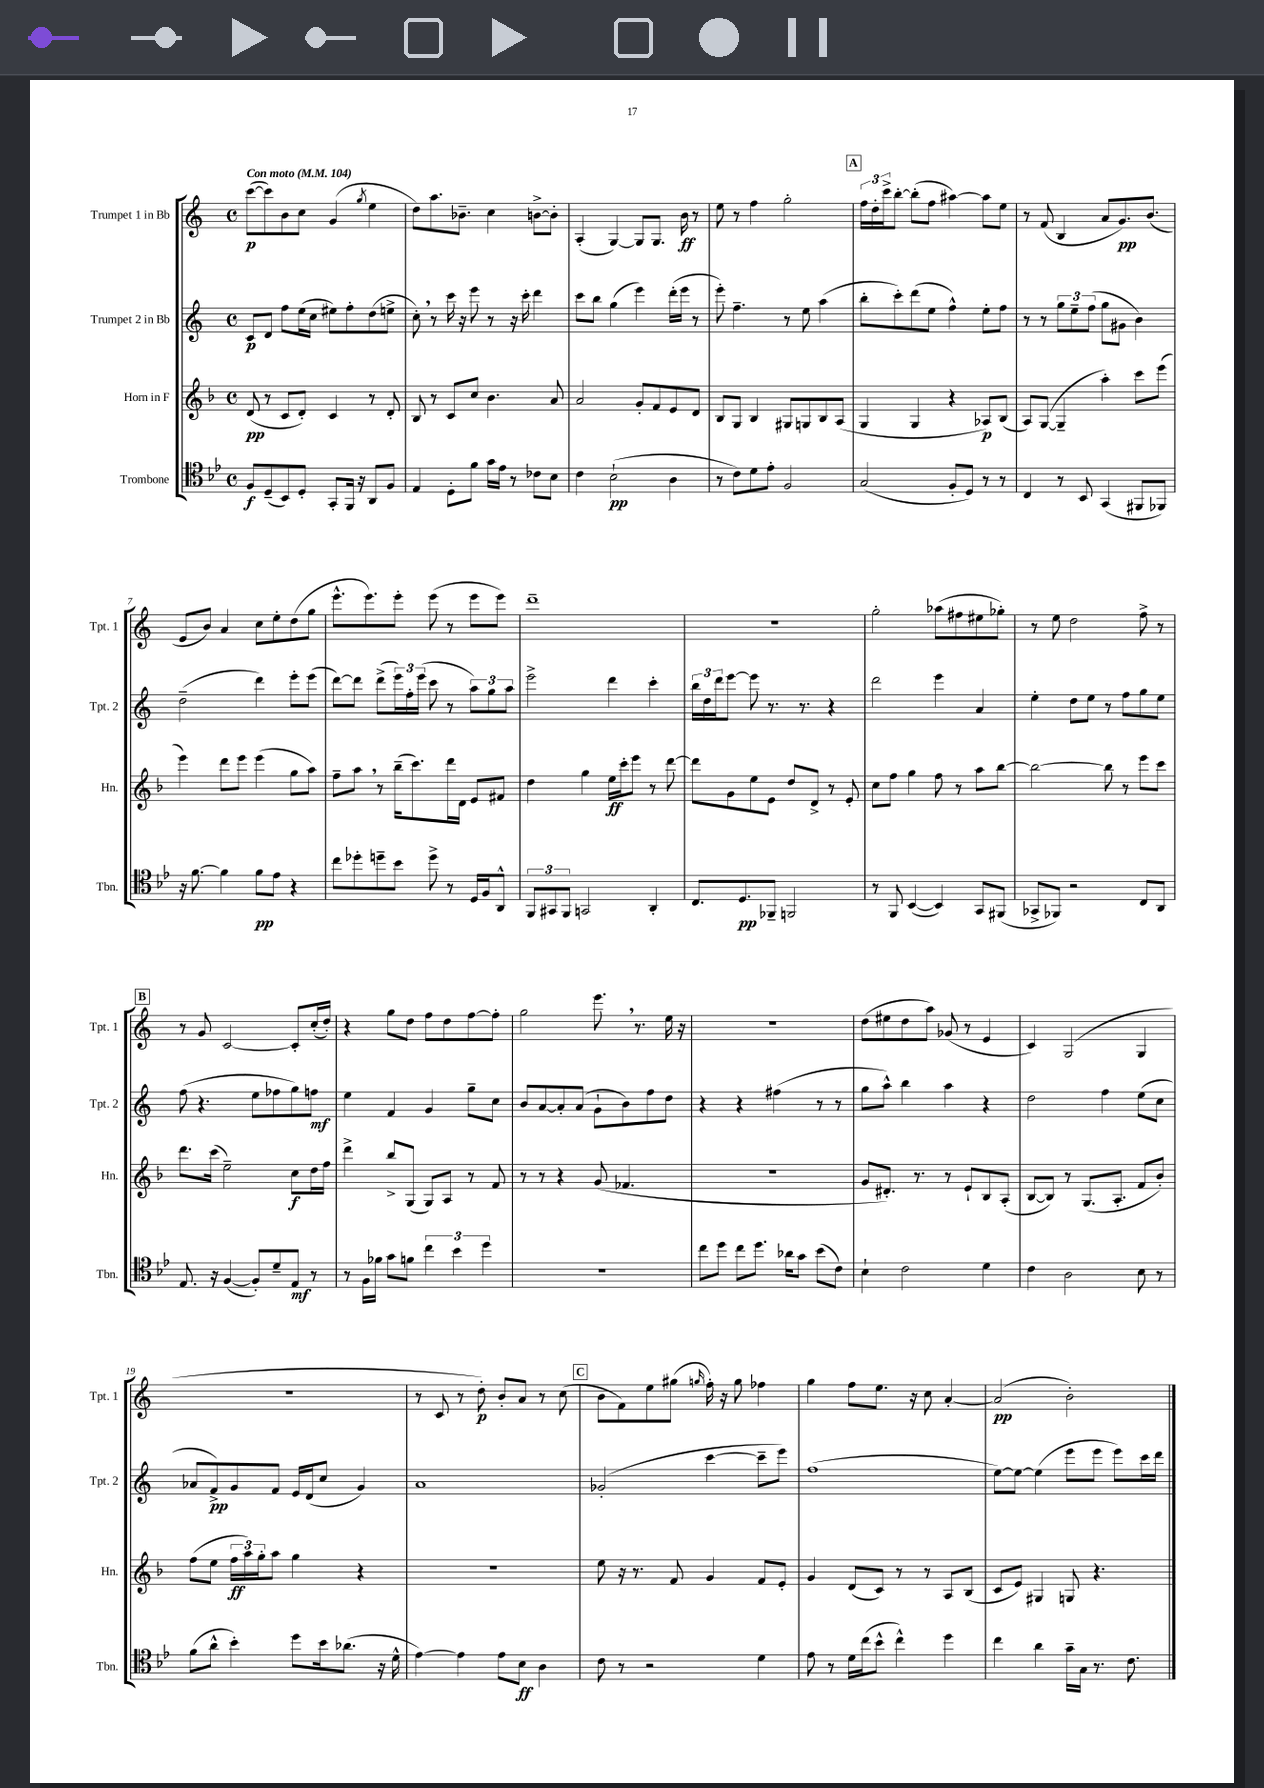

**kern	**dynam	**kern	**dynam	**kern	**dynam	**kern	**dynam
*part4	*part4	*part3	*part3	*part2	*part2	*part1	*part1
*staff4	*staff4	*staff3	*staff3	*staff2	*staff2	*staff1	*staff1
*I"Trombone	*	*I"Horn in F	*	*I"Trumpet 2 in Bb	*	*I"Trumpet 1 in Bb	*
*I'Tbn.	*	*I'Hn.	*	*I'Tpt. 2	*	*I'Tpt. 1	*
*clefC4	*	*clefG2	*	*clefG2	*	*clefG2	*
*k[b-e-]	*	*k[b-]	*	*k[]	*	*k[]	*
*M4/4	*	*M4/4	*	*M4/4	*	*M4/4	*
*met(c)	*	*met(c)	*	*met(c)	*	*met(c)	*
*MM104	*	*MM104	*	*MM104	*	*MM104	*
=1	=1	=1	=1	=1	=1	=1	=1
!	!	!	!	!	!	!LO:TX:a:B:t=Con moto	!
8F/L	f	(8d/	pp	8c/L	p	([8ccc\L	p
(8D~/	.	8r	.	8d/J	.	8ccc\])	.
8BB-/)	.	8c/L	.	8ff\L	.	8b\	.
8D'/J	.	8d'/J)	.	(16ee\L	.	8cc\J	.
.	.	.	.	16cc\JJ	.	.	.
8GG'/L	.	4c/	.	8ee#X\L)	.	(4g/	.
16FF/Jk	.	.	.	8ff'\	.	.	.
16r	.	.	.	.	.	.	.
.	.	.	.	.	.	8qgg/	.
8AA/L	.	8r	.	(8dd\	.	4ee\	.
8F/J	.	8d'/	.	8een^\J	.	.	.
=2	=2	=2	=2	=2	=2	=2	=2
4E-/	.	8B-/	.	8cc',\)	.	8dd\L)	.
.	.	8r	.	8r	.	8.aa\	.
8D'\L	.	8c/L	.	16ccc\	.	.	.
.	.	.	.	16r	.	8.b-X~\J	.
8f\J	.	8cc/J	.	8eee\	.	.	.
16g\LL	.	4.b-\	.	8r	.	4cc\	.
16e-\JJ	.	.	.	.	.	.	.
8r	.	.	.	16r	.	.	.
.	.	.	.	16ccc'\	.	.	.
8c-X\L	.	.	.	4ddd\	.	[8bn^\L	.
8B-\J	.	8a/	.	.	.	8b'\J]	.
=3	=3	=3	=3	=3	=3	=3	=3
4c\	.	2a/	.	8ccc\L	.	(4A'/	.
.	.	.	.	8bb\J	.	.	.
(2B-`\	pp	.	.	(4gg\	.	[4G/)	.
.	.	8g'/L	.	4eee\)	.	8G/L]	.
.	.	8f/	.	.	.	8.G/J	.
4A\	.	8e/	.	(16ddd'\LL	.	.	.
.	.	.	.	16eee\JJ	.	16b\	ff
.	.	8d/J	.	8r	.	8r	.
=4	=4	=4	=4	=4	=4	=4	=4
8r	.	8B-/L	.	8eee'\)	.	8ee\	.
8c\L)	.	8G/J	.	4.ff~\	.	8r	.
8d\	.	4B-/	.	.	.	4ff\	.
8e-'\J	.	.	.	.	.	.	.
2F/	.	8G#X/L	.	8r	.	2gg'\	.
.	.	8Gn/	.	8ee\	.	.	.
.	.	8B-/	.	(4aa\	.	.	.
.	.	(8A/J	.	.	.	.	.
!!LO:REH:place=s1:t=A
=5	=5	=5	=5	=5	=5	=5	=5
(2G/	.	4G/	.	8bb'\L	.	24ff\LL	.
.	.	.	.	.	.	24dd'\	.
.	.	.	.	.	.	24ccc^\J	.
.	.	.	.	8ccc'\)	.	[8bb'\J	.
.	.	4G/	.	(8ddd\	.	(8bb'\L]	.
.	.	.	.	8ee\J	.	8ff\J	.
8F'/L	.	4r	.	4ff^^\)	.	[4aa#X\)	.
8D/J)	.	.	.	.	.	.	.
8r	.	8A-X/L)	p	8ee'\L	.	8aa#\L]	.
8r	.	(8B-/J	.	8ff\J	.	8ee\J	.
=6	=6	=6	=6	=6	=6	=6	=6
4C/	.	8A/L)	.	8r	.	8r	.
.	.	([8G/J	.	8r	.	(8f/	.
8r	.	4G~/]	.	12gg\L	.	4B/	.
.	.	.	.	12ee~\	.	.	.
8BB-/	.	.	.	.	.	.	.
.	.	.	.	(12ff\J	.	.	.
(4GG/	.	4aa'\)	.	8gg\L	.	8a/L	.
.	.	.	.	8g#X\J	.	8.g/)	pp
8FF#X/L	.	8ccc\L	.	4b\)	.	.	.
.	.	.	.	.	.	(8.b/J	.
8FF-X/J)	.	(8eee\J	.	.	.	.	.
!!LO:LB:g=z
=7	=7	=7	=7	=7	=7	=7	=7
16r	.	4eee\)	.	(2dd~\	.	8e/L	.
[8.f\	.	.	.	.	.	.	.
.	.	.	.	.	.	8b/J)	.
4f\]	.	8ddd\L	.	.	.	4a/	.
.	.	8eee\J	.	.	.	.	.
8f\L	pp	(4eee\	.	4ddd\)	.	8cc\L	.
8e-\J	.	.	.	.	.	8ee'\	.
4r	.	8gg\L	.	8eee'\L	.	(8dd\	.
.	.	8aa\J)	.	(8eee\J	.	8gg\J	.
=8	=8	=8	=8	=8	=8	=8	=8
8cc\L	.	8ff~\L	.	[8ddd\L)	.	8.eee^^\L	.
8dd-X'\	.	8aa,\J	.	8ddd\J]	.	.	.
.	.	.	.	.	.	8.eee\)	.
8ddn~\	.	8r	.	(8ddd^\L	.	.	.
8b-\J	.	(16bb-~\KL	.	24eee\L)	.	8eee'\J	.
.	.	.	.	24ff'\	.	.	.
.	.	8.ccc\)	.	.	.	.	.
.	.	.	.	(24eee\JJ	.	.	.
8dd^\	.	.	.	8ccc\	.	(8eee\	.
8r	.	16ddd\L	.	8r	.	8r	.
.	.	16d\JJ	.	.	.	.	.
16D/LL	.	8e/L	.	12aa\L)	.	8eee\L	.
16F/J	.	.	.	.	.	.	.
.	.	.	.	12gg\	.	.	.
8AA^^/J	.	8f#X/J	.	.	.	8eee\J)	.
.	.	.	.	12aa\J	.	.	.
=9	=9	=9	=9	=9	=9	=9	=9
12FF/L	.	4dd\	.	2eee^\	.	1ddd~	.
12GG#X/	.	.	.	.	.	.	.
12FF/J	.	.	.	.	.	.	.
2GGn/	.	4gg\	.	.	.	.	.
.	.	16ee\LL	ff	4ddd\	.	.	.
.	.	16ccc'\J	.	.	.	.	.
.	.	8eee\J	.	.	.	.	.
4AA'/	.	8r	.	4ccc'\	.	.	.
.	.	[8ddd\	.	.	.	.	.
=10	=10	=10	=10	=10	=10	=10	=10
8.C/L	.	8ddd\L]	.	24bb\LL	.	1r	.
.	.	.	.	24dd\	.	.	.
.	.	.	.	24ddd\J	.	.	.
.	.	8g\	.	[8eee\J	.	.	.
8.D/	pp	.	.	.	.	.	.
.	.	8ee\	.	8eee\]	.	.	.
8FF-X~/J	.	8e\J	.	8.r	.	.	.
2FFn/	.	8dd/L	.	.	.	.	.
.	.	.	.	8.r	.	.	.
.	.	8d^/J	.	.	.	.	.
.	.	8r	.	4r	.	.	.
.	.	8e'/	.	.	.	.	.
=11	=11	=11	=11	=11	=11	=11	=11
8r	.	8cc\L	.	2ddd\	.	2gg'\	.
8FF/	.	8ff\J	.	.	.	.	.
([4BB-/	.	4gg\	.	.	.	.	.
4BB-/])	.	8ff\	.	4eee\	.	(8aa-X\L	.
.	.	8r	.	.	.	8ff#X\	.
8GG/L	.	8aa\L	.	4a/	.	8ee#X\	.
(8FF#X/J	.	[8bb-\J	.	.	.	8gg-X'\J)	.
=12	=12	=12	=12	=12	=12	=12	=12
8GG-X^/L	.	2bb-\_	.	4ee'\	.	8r	.
8FF-X/J)	.	.	.	.	.	8ee\	.
2r	.	.	.	8dd\L	.	2dd\	.
.	.	.	.	8ee\J	.	.	.
.	.	8bb-\]	.	8r	.	.	.
.	.	8r	.	8ff\L	.	.	.
8C/L	.	8eee\L	.	8gg\	.	8ff^\	.
8AA/J	.	8ccc\J	.	8ee\J	.	8r	.
!!LO:LB:g=z
!!LO:REH:place=s1:t=B
=13	=13	=13	=13	=13	=13	=13	=13
8.E-/	.	8.ddd\L	.	(8ff\	.	8r	.
.	.	.	.	4.r	.	8g/	.
16r	.	(16ccc\Jk	.	.	.	.	.
([4F/	.	2ee~\)	.	.	.	[2c/	.
8F'/L])	.	.	.	8ee\L	.	.	.
8d~/	.	.	.	8ff-X\	.	.	.
8E-/J	mf	8cc\L	f	8gg\)	.	8c'/L]	.
8r	.	16dd\L	.	8ffn\J	mf	(16cc'/L	.
.	.	16ff\JJ	.	.	.	16dd'/JJ)	.
=14	=14	=14	=14	=14	=14	=14	=14
8r	.	4ddd^\	.	4ee\	.	4r	.
16F\LL	.	.	.	.	.	.	.
16f-X\JJ	.	.	.	.	.	.	.
8g\L	.	8bb-^/L	.	4f/	.	8gg\L	.
8fn\J	.	(8G/J	.	.	.	8dd\J	.
6cc\	.	8G/L)	.	4g/	.	8ff\L	.
.	.	8A/J	.	.	.	8dd\	.
6b-\	.	.	.	.	.	.	.
.	.	8r	.	8gg~\L	.	[8ff\	.
6dd\	.	.	.	.	.	.	.
.	.	8f/	.	8cc\J	.	8ff'\J]	.
=15	=15	=15	=15	=15	=15	=15	=15
1r	.	8r	.	8b/L	.	2gg\	.
.	.	8r	.	[8a/	.	.	.
.	.	4r	.	8a'/]	.	.	.
.	.	.	.	(8a/J	.	.	.
.	.	(8g/	.	8g`\L	.	8.eee,\	.
.	.	4.f-X/	.	8b\)	.	.	.
.	.	.	.	.	.	8.r	.
.	.	.	.	8ff\	.	.	.
.	.	.	.	8dd\J	.	16ee\	.
.	.	.	.	.	.	16r	.
=16	=16	=16	=16	=16	=16	=16	=16
8cc\L	.	1r	.	4r	.	1r	.
8dd\J	.	.	.	.	.	.	.
8cc\L	.	.	.	4r	.	.	.
8.dd\J	.	.	.	.	.	.	.
.	.	.	.	(4ff#X\	.	.	.
16a-X\KL	.	.	.	.	.	.	.
8g\J	.	.	.	.	.	.	.
(8b-\L	.	.	.	8r	.	.	.
8c\J)	.	.	.	8r	.	.	.
=17	=17	=17	=17	=17	=17	=17	=17
4B-`\	.	8g/L	.	8gg\L	.	(8dd\L	.
.	.	8.d#X'/J)	.	8aa^^\J)	.	8ee#X\	.
2c\	.	.	.	4bb\	.	8dd\	.
.	.	8.r	.	.	.	.	.
.	.	.	.	.	.	8aa\J)	.
.	.	8r	.	4aa\	.	(8g-X/	.
.	.	8e`/L	.	.	.	8r	.
4d\	.	8B-/	.	4r	.	4e/	.
.	.	(8A'/J	.	.	.	.	.
=18	=18	=18	=18	=18	=18	=18	=18
4c\	.	[8B-/L	.	2dd\	.	4c/)	.
.	.	8B-/J])	.	.	.	.	.
2A\	.	8r	.	.	.	(2G/	.
.	.	(8.G/L	.	.	.	.	.
.	.	.	.	4ff\	.	.	.
.	.	8.A'/J	.	.	.	.	.
8B-\	.	8f/L	.	(8ee\L	.	4G/	.
8r	.	8b-'/J)	.	8cc\J	.	.	.
!!LO:LB:g=z
=19	=19	=19	=19	=19	=19	=19	=19
(8f\L	.	(8ff\L	.	8a-X/L	.	1r	.
8a^^\J	.	8ee\J	.	8f^/)	pp	.	.
4b-'\)	.	24ff\LL	ff	8g/	.	.	.
.	.	24aa\)	.	.	.	.	.
.	.	24gg'\J	.	.	.	.	.
.	.	8aa\J	.	8f/J	.	.	.
8dd\L	.	4gg\	.	16e/LL	.	.	.
.	.	.	.	(16d/J	.	.	.
16b-\k	.	.	.	8cc/J	.	.	.
(8.a-X\J	.	.	.	.	.	.	.
.	.	4r	.	4g/)	.	.	.
16r	.	.	.	.	.	.	.
16d^^\	.	.	.	.	.	.	.
=20	=20	=20	=20	=20	=20	=20	=20
[4e-\)	.	1r	.	1a	.	8r	.
.	.	.	.	.	.	8c/	.
4e-\]	.	.	.	.	.	8r	.
.	.	.	.	.	.	8dd'\)	p
8e-\L	.	.	.	.	.	8b'/L	.
8B-\J	ff	.	.	.	.	8a/J	.
4A\	.	.	.	.	.	8r	.
.	.	.	.	.	.	(8cc\	.
!!LO:REH:place=s1:t=C
=21	=21	=21	=21	=21	=21	=21	=21
8c\	.	8ee\	.	(2g-X'/	.	8b\L	.
8r	.	16r	.	.	.	8f\)	.
.	.	8.r	.	.	.	.	.
2r	.	.	.	.	.	8ee\	.
.	.	8f/	.	.	.	(8gg#X\J	.
.	.	.	.	.	.	16qqggn/	.
.	.	4g/	.	[4ccc\	.	16ff'\)	.
.	.	.	.	.	.	16r	.
.	.	.	.	.	.	8gg\	.
4d\	.	8f/L	.	8ccc~\L]	.	4ff-X\	.
.	.	8e'/J	.	8eee\J)	.	.	.
=22	=22	=22	=22	=22	=22	=22	=22
8e-\	.	4g/	.	(1ff	.	4gg\	.
8r	.	.	.	.	.	.	.
16d\LL	.	(8d/L	.	.	.	8ff\L	.
(16cc\J	.	.	.	.	.	.	.
8b-^^\J	.	8c/J)	.	.	.	8.ee\J	.
4cc^^\)	.	8r	.	.	.	.	.
.	.	.	.	.	.	16r	.
.	.	8r	.	.	.	8cc\	.
4dd\	.	8A/L	.	.	.	[4a'/	.
.	.	(8B-/J	.	.	.	.	.
=23	=23	=23	=23	=23	=23	=23	=23
4cc\	.	8c/L	.	[8ee\L)	.	(2a/]	pp
.	.	8e/J)	.	8ee\J_	.	.	.
4a\	.	4G#X/	.	(4ee\]	.	.	.
16g~\LL	.	8Gn/	.	8eee\L	.	2b'\)	.
16G\JJ	.	.	.	.	.	.	.
8.r	.	4.r	.	8eee\J	.	.	.
.	.	.	.	8eee\L)	.	.	.
8.c\	.	.	.	.	.	.	.
.	.	.	.	16ccc\L	.	.	.
.	.	.	.	16ddd\JJ	.	.	.
==	==	==	==	==	==	==	==
*-	*-	*-	*-	*-	*-	*-	*-
